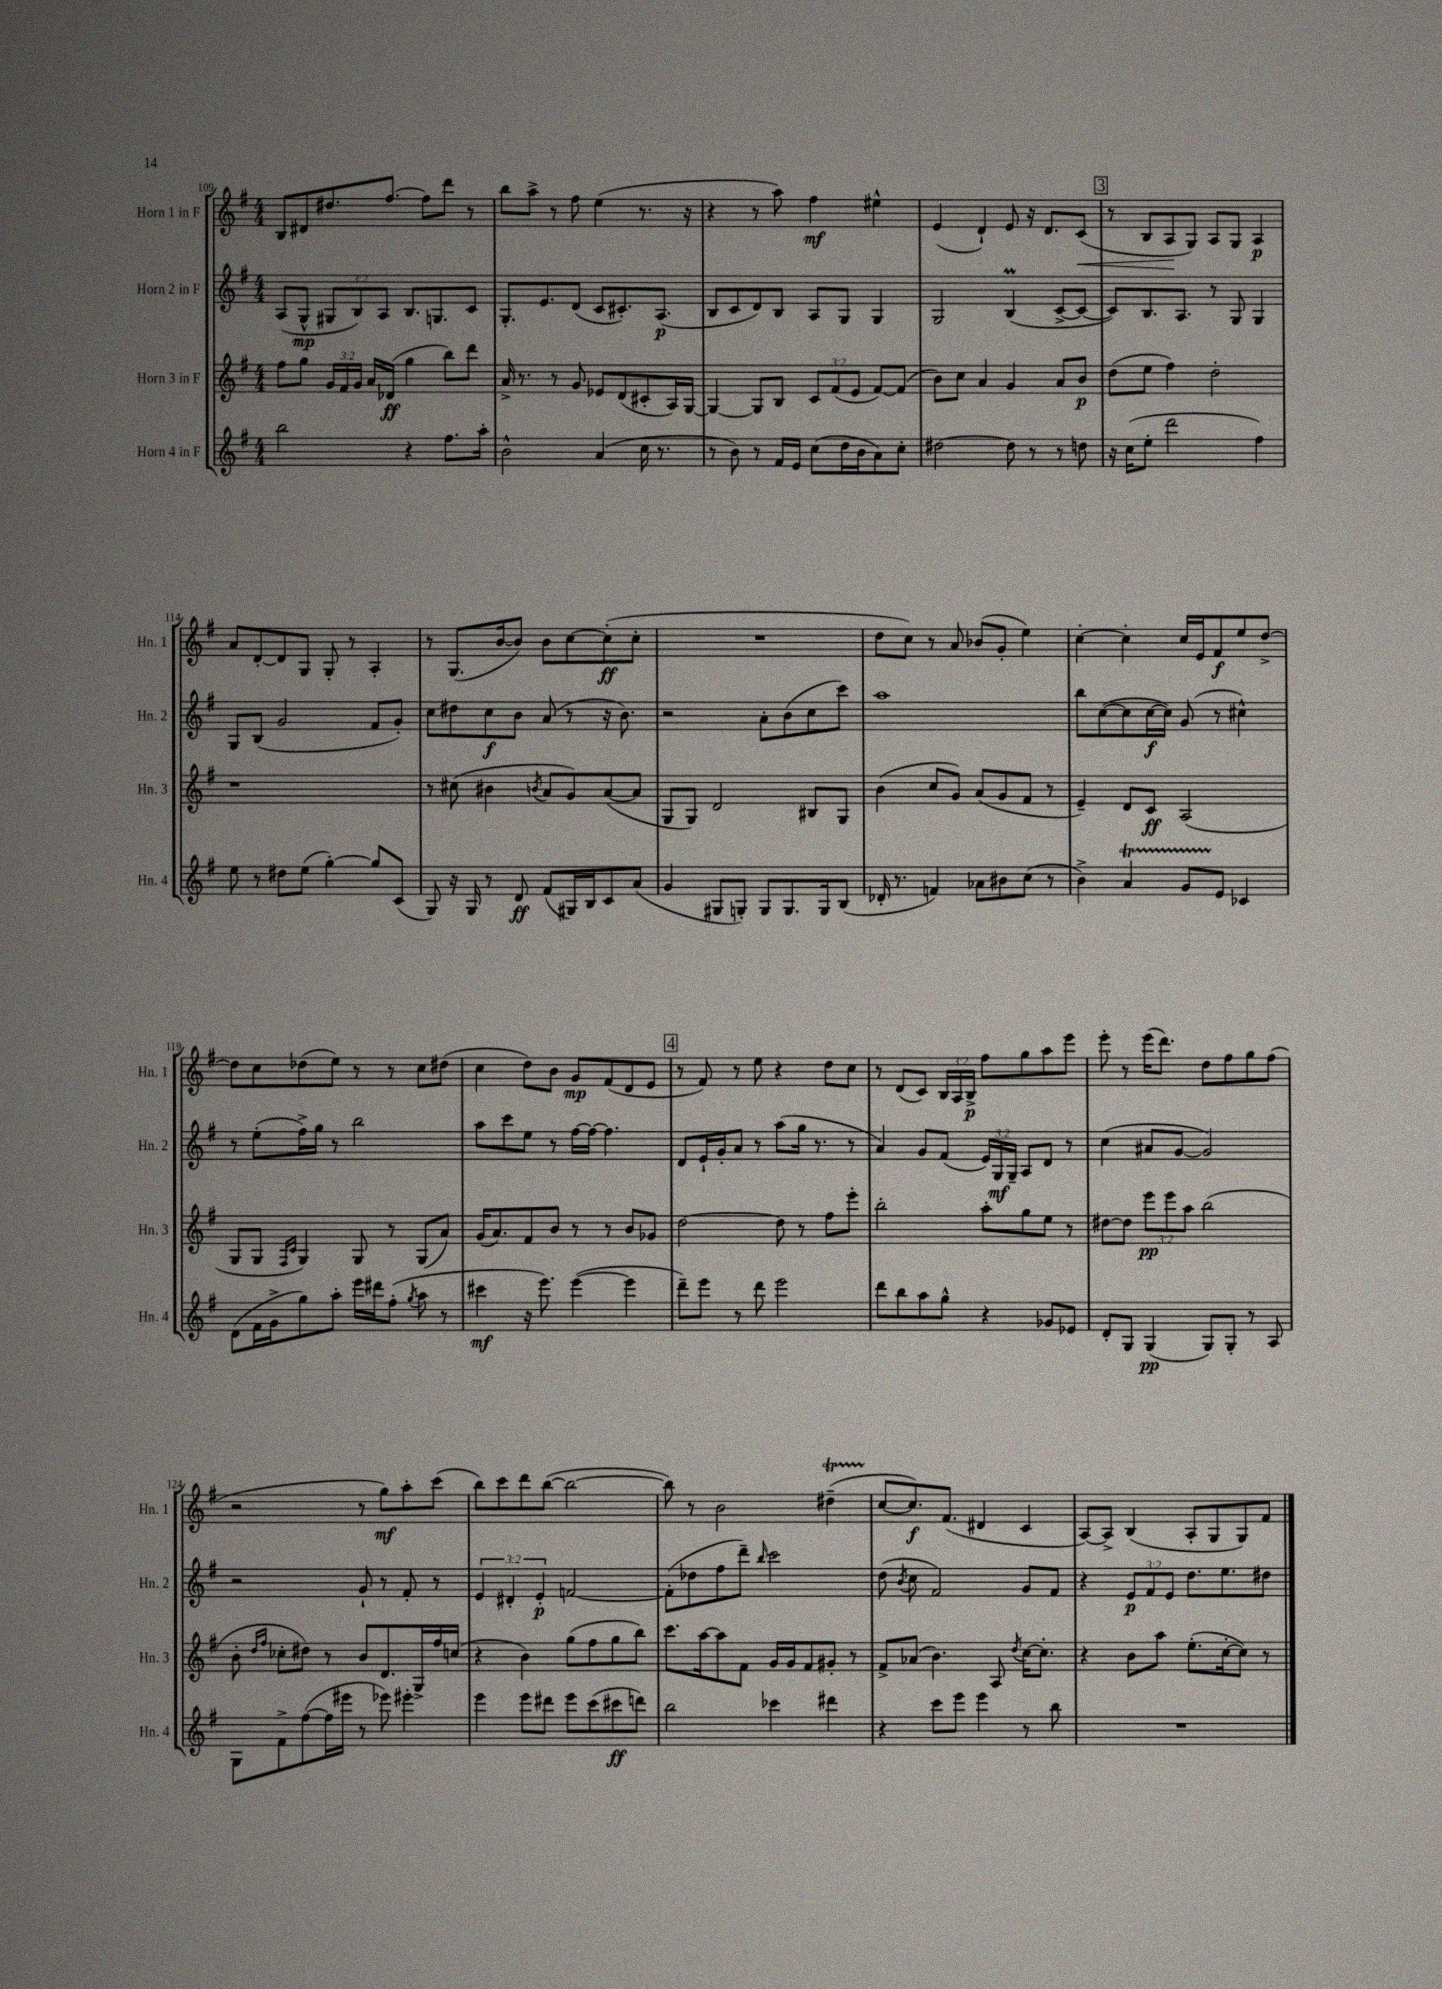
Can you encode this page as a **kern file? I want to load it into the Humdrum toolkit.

**kern	**kern	**kern	**kern
*staff4	*staff3	*staff2	*staff1
*clefG2	*clefG2	*clefG2	*clefG2
*k[f#]	*k[f#]	*k[f#]	*k[f#]
*M4/4	*M4/4	*M4/4	*M4/4
2bb	8ff#	(8A	8B
.	8gg	8G^^	8d#
.	24g	12G#	8.dd#
.	24f#	.	.
.	24g	12B)	.
.	16a	.	.
.	.	12A	.
.	(16d-	.	[8.ff#
4r	4gg	8.B	.
.	.	.	8ff#]
.	.	8.G	.
8.ff#	8bb)	.	8ddd
.	8ddd	8c	8r
16aa'	.	.	.
=	=	=	=
2b^^	16a^	8.G'	8bb
.	8.r	.	.
.	.	.	8aa^
.	.	8.e	.
.	8r	.	8r
.	8g	(8d	8ff#
(4a	8e-	8c	(4ee
.	(8d	8.c#')	.
16cc	8c#'	.	8.r
8.r	.	(8.A	.
.	16A)	.	.
.	[16G	.	16r
=	=	=	=
8r	4G_	8B	4r
8b)	.	8c	.
8r	8G]	8d)	8r
16f#	8B	8B	8aa)
16e	.	.	.
(8cc	12c	8A	4ff#
.	(12f#	.	.
16dd	.	8G	.
.	12e	.	.
16b	.	.	.
8a)	[8f#)	4G	4ee#^^
8cc'	(8f#]	.	.
=	=	=	=
[2dd#	8b)	2G	(4e
.	8cc	.	.
.	4a	.	4d`)
8dd#]	4g	(4B	8e
8r	.	.	16r
.	.	.	8.d
8r	8a	[8c^	.
8dd	8b	8c_	(8c
=	=	=	=
16r	(8dd	8c])	8r
(16cc	.	.	.
8ee'	8ee	8.B	8B
2ddd	4ff#)	.	8A
.	.	8.A	.
.	.	.	8G)
.	2dd'	8r	8A
.	.	8G	8G
4ff#)	.	4G	4A
=	=	=	=
8ee	1r	8G	8a
8r	.	(8B	[8d'
8dd#	.	2g	8d]
(8ee	.	.	8G
[4gg')	.	.	8G'
.	.	.	8r
8gg]	.	8f#	4A'
(8c	.	8g')	.
=	=	=	=
8G)	8r	8cc	8r
16r	(8cc#	8dd#	(8.G
16G	.	.	.
8r	4b#	8cc	.
.	.	.	[16b
8d	.	8b	8b])
.	8qb	.	.
(8f#	8a	(8a	8b
16G#)	8g)	8r	[8cc
16B	.	.	.
8c	([8a	16r	(8cc']
.	.	8.b)	.
(8a	8a]	.	8cc'
=	=	=	=
4g	8G	2r	1r
.	8G)	.	.
8G#	2d	.	.
8G')	.	.	.
8G	.	8a'	.
8.G	.	(8b	.
.	8B#	8cc	.
16G	.	.	.
(8B	8G	8ccc)	.
=	=	=	=
16d-'	(4b	1aa	8dd
8.r	.	.	.
.	.	.	8cc)
4f)	8cc	.	8r
.	8g)	.	8a
8a-	(8a	.	(8b-
8b#	8g	.	8g'
(8cc	8f#	.	4ee)
8r	8r	.	.
=	=	=	=
4b^)	4e~)	8bb	[4cc'
.	.	([8cc	.
4a	8d	8cc]	4cc']
.	8c	[16cc	.
.	.	16cc])	.
8g	(2A	(8g	16cc
.	.	.	16e
8e	.	8r	8f#
4c-	.	4cc#^^)	8ee
.	.	.	[8dd^
=	=	=	=
(8d	8G	8r	8dd]
16f#	8G	(8ee'	8cc
16g^	.	.	.
.	16qqF#	.	.
.	16qqc	.	.
8gg)	4G)	16ff#^)	(8dd-
.	.	16gg	.
8aa'	.	8r	8ee)
16eee	8G	2bb	8r
16ddd#	.	.	.
(8ff#'	8r	.	8r
8qgg	.	.	.
8aa	(8G	.	8cc
8r	8a)	.	(8dd#
=	=	=	=
4ccc#	(16g	8aa	4cc
.	8.a)	.	.
.	.	8ccc	.
16r	8f#	8ee	8dd)
8.eee)	.	.	.
.	8b	8r	8b
([4eee	8r	[16ff#	8g
.	.	16ff#_	.
.	8r	4.ff#]	(8f#
4eee]	8b	.	8d
.	8g-	.	8e
=	=	=	=
8ddd~)	[2dd	8d	8r
8eee	.	16e`	8f#)
.	.	16g'	.
8r	.	8a	8r
8ddd	.	8r	8ee
2eee	8dd]	(8aa	4r
.	8r	16gg	.
.	.	8.r	.
.	8ff#	.	8dd
.	8eee'	8r	8cc
=	=	=	=
8ddd	2bb'	4a)	8r
8bb	.	.	(8d
8aa	.	8g	8c)
8gg^^	.	(8f#	24B
.	.	.	24A
.	.	.	24B^
4r	8aa'	24e)	8ff#
.	.	24G	.
.	.	24G~	.
.	8gg	8A	8gg
8g-	8ee	8d	8aa
8e-	8r	8r	8eee
=	=	=	=
8d'	[8dd#	(4cc	8eee'
8G	8dd#]	.	8r
(4G	12eee	8a#	(16eee
.	.	.	8.ddd)
.	12eee	.	.
.	.	[8g	.
.	12aa	.	.
8G)	(2bb	2g])	8dd
8G'	.	.	8ff#
8r	.	.	8gg
8A	.	.	(8ff#
=	=	=	=
8G	8b'	2r	2r
.	16qqdd	.	.
.	16qqff#	.	.
8f#^	8cc-'	.	.
([8ff#	8dd#)	.	.
16ff#]	8r	.	.
16eee#	.	.	.
8r	8b	8g`	8r
8eee-)	8.d	8r	8gg)
4eee#'	.	8f#'	8aa'
.	16G^	.	.
.	16ff#	8r	(8ccc
.	(16cc	.	.
=	=	=	=
4eee	4r	6e	8bb)
.	.	.	8ccc
.	.	6d#'	.
8eee	4b)	.	8ddd
.	.	6e'	.
8ddd#	.	.	([8bb
8eee	(8gg	[2f	2bb_
(8ccc	8ff#	.	.
8ccc#	8gg	.	.
8ddd)	8bb)	.	.
=	=	=	=
2bb	8.ccc	(8f']	8bb])
.	.	8dd-	8r
.	[16aa	.	.
.	8aa]	8ff#	2b
.	8f#	8ddd~)	.
.	.	16qqbb	.
4ccc-	16g	2ccc	.
.	16g	.	.
.	8f#	.	.
4ddd#	8g#'	.	(4dd#~
.	8r	.	.
=	=	=	=
4r	8f#^	(8dd	[8cc
.	.	8qb	.
.	(8a-	8cc	8.cc])
8ccc	4.b)	2f#)	.
.	.	.	(8.f#
8eee	.	.	.
4eee	.	.	4d#
.	8A	.	.
.	8qdd	.	.
8r	[16cc	8g	4c
.	8.cc']	.	.
8bb	.	8f#	.
=	=	=	=
1r	4r	4r	[8A)
.	.	.	8A^]
.	8b	12e	(4B
.	.	12f#	.
.	8aa	.	.
.	.	12e	.
.	(8.ee'	8.dd	8A'
.	.	.	8G
.	[16cc'	8.ee	.
.	8cc])	.	8G)
.	8r	8dd#	8f#
==	==	==	==
*-	*-	*-	*-
